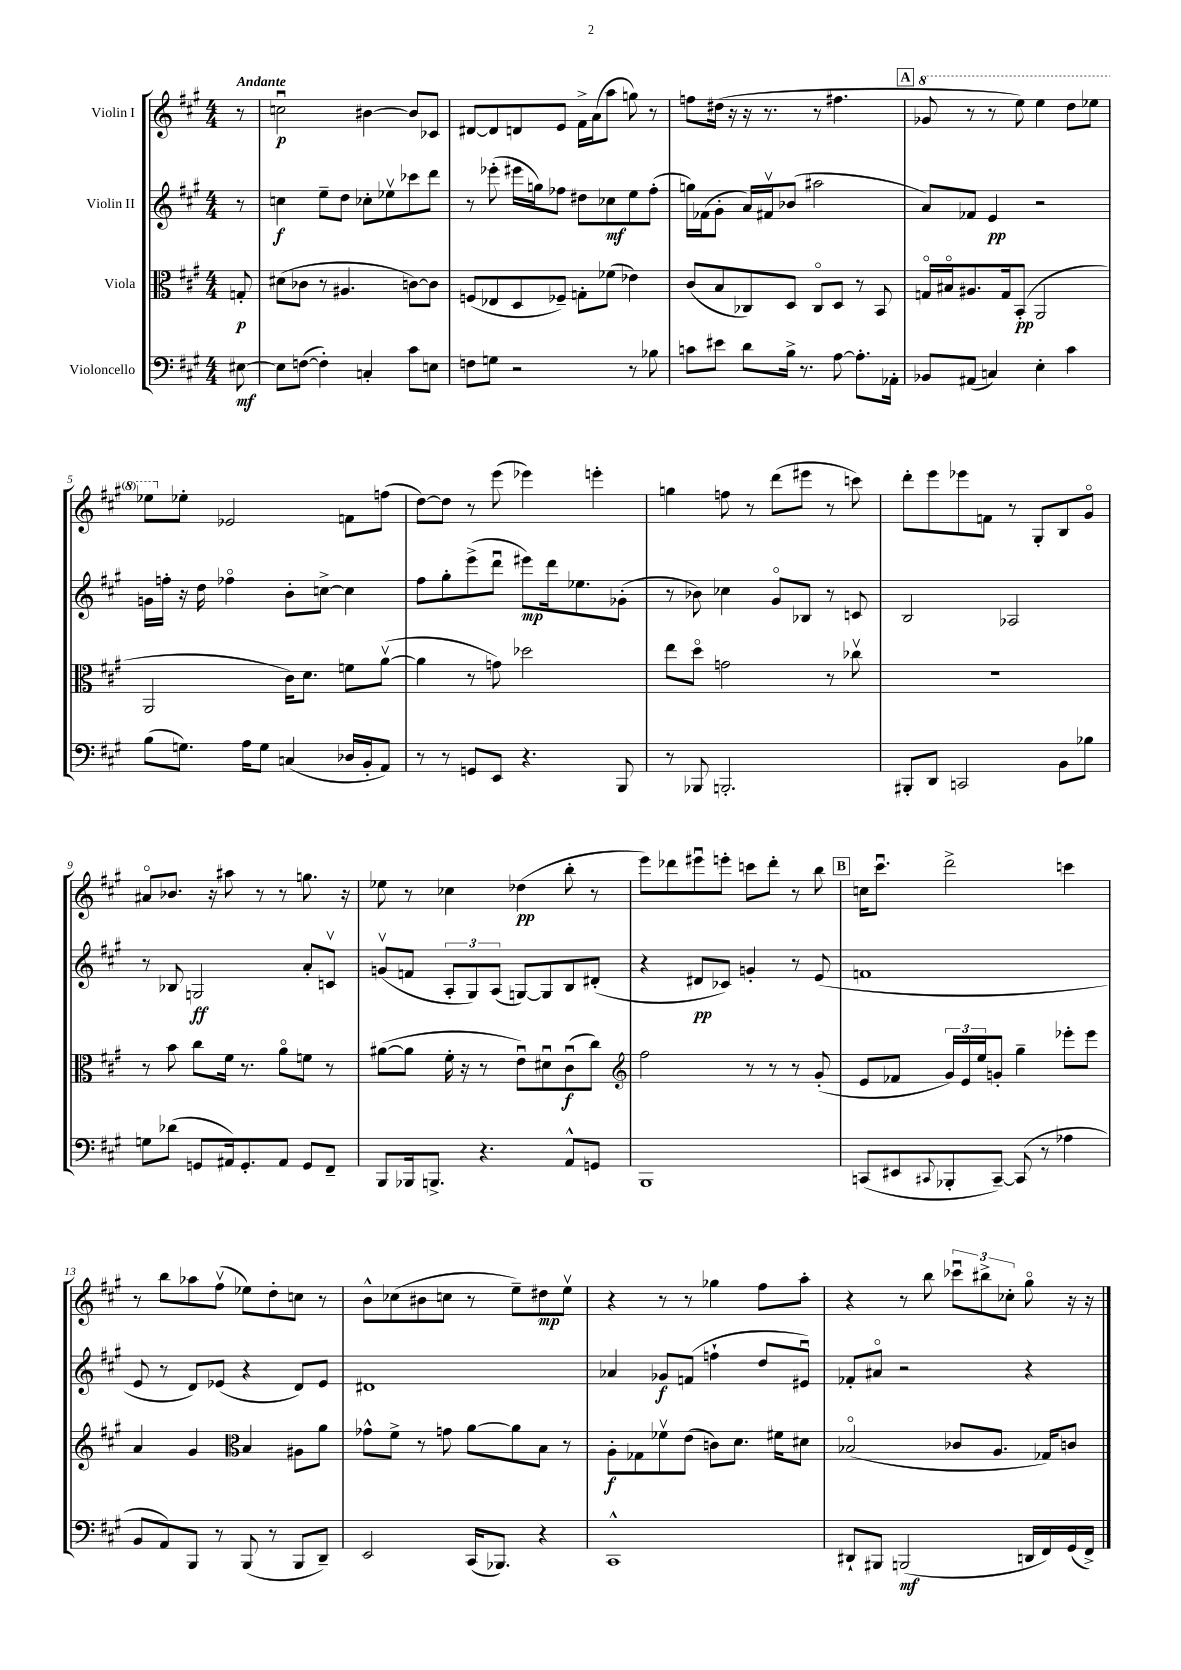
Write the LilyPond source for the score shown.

<<
\new StaffGroup <<
\new Staff = "s0" \with { instrumentName = "Violin I" } {
    \clef treble \key a \major \numericTimeSignature \time 4/4 \partial 8 \tempo "Andante"
    r8 |
    c''2\downbow\p bis'4~ bis'8 ces'8 |
    dis'8~ dis'8 d'8 e'8 fis'16-> a'16( a''8 g''8) r8 |
    f''8 dis''16( r16 r16 r8. r8 fis''4. |
    \mark \markup { \box "A" } \ottava #1 ges''8 r8 r8 e'''8) e'''4 d'''8 ees'''8 |
    ees'''8 \ottava #0 ees''8-. ees'2 f'8 f''8( |
    d''8~) d''8 r8 e'''8( ees'''4) e'''4-. |
    g''4 f''8 r8 d'''8( eis'''8 r8 c'''8) |
    d'''8-. e'''8 ees'''8 f'8 r8 gis8-. b8 gis'8\flageolet |
    ais'8\flageolet bes'8. r16 ais''8 r8 r8 g''8. r16 |
    ees''8 r8 ces''4 des''4\pp( b''8-. r8 |
    e'''8) des'''8 eis'''8\downbow e'''8-. c'''8 des'''8-. r8 b''8 |
    \mark \markup { \box "B" } c''16 cis'''8.\downbow d'''2-> c'''4 |
    r8 b''8 aes''8 fis''8\upbow( ees''8) d''8-. c''8 r8 |
    b'8-^ ces''8( bis'8 c''8 r8 e''8--) dis''8\mp e''8\upbow |
    r4 r8 r8 ges''4 fis''8 a''8-. |
    r4 r8 b''8 \tuplet 3/2 { ces'''8\downbow bis''8-> ces''8-. } gis''8\flageolet r16 r16 \bar "|." |
}
\new Staff = "s1" \with { instrumentName = "Violin II" } {
    \clef treble \key a \major \numericTimeSignature \time 4/4 \partial 8
    r8 |
    c''4\f e''8-- d''8 ces''8-. ees''8\upbow ces'''8 d'''8 |
    r8 ees'''8-.( eis'''16 g''16) fes''8 dis''8 ces''8\mf e''8 fes''8-.( |
    g''16) fes'16( gis'8-. a'16) fis'16\upbow bes'8( ais''2 |
    \mark \markup { \box "A" } a'8) fes'8 e'4\pp r2 |
    g'16 f''16-. r16 d''16 fes''4\flageolet b'8-. c''8~-> c''4 |
    fis''8 gis''8-. e'''8->( d'''8\downbow eis'''8\mp) d'''16 ees''8. ges'8-.( |
    r8 bes'8) ces''4 gis'8\flageolet bes8 r8 c'8 |
    b2 aes2 |
    r8 bes8 g2\ff a'8-. c'8\upbow |
    g'8\upbow( f'8 \tuplet 3/2 { a8-. gis8) a8( } g8~) g8 b8 dis'8-.( |
    r4 dis'8\pp ces'8) g'4-. r8 e'8( |
    \mark \markup { \box "B" } f'1 |
    e'8 r8 d'8) ees'8( r4 d'8) ees'8 |
    dis'1 |
    aes'4 ges'8\f f'8( f''4-! d''8 eis'8\downbow) |
    fes'8-. ais'8\flageolet r2 r4 \bar "|." |
}
\new Staff = "s2" \with { instrumentName = "Viola" } {
    \clef alto \key a \major \numericTimeSignature \time 4/4 \partial 8
    g8-.\p |
    dis'8( ces'8 r8 ais4. c'8~) c'8 |
    f8( ees8 d8 fes8--) g8-. fes'8( ees'4) |
    cis'8( b8 ces8) d8 ces8\flageolet d8 r8 b,8 |
    \mark \markup { \box "A" } g16\flageolet bis16\flageolet ais8. g16 b,8-.\pp( a,2 |
    a,2 cis'16) d'8. f'8 a'8~\upbow( |
    a'4 r8 g'8) des''2 |
    e''8 d''8\flageolet g'2 r8 ces''8\upbow |
    r1 |
    r8 b'8 cis''8 fis'16 r8. a'8\flageolet f'8 r8 |
    ais'8~( ais'8 fis'16-. r16 r8 e'8\downbow) dis'8\downbow cis'8\downbow\f( cis''8) |
    \clef treble fis''2 r8 r8 r8 gis'8-.( |
    \mark \markup { \box "B" } e'8 fes'8 \tuplet 3/2 { gis'16) e'16 e''16 } g'8-. gis''4-- ees'''8-. ees'''8 |
    a'4 gis'4 \clef alto b4 ais8 a'8 |
    ges'8-^ fis'8-> r8 g'8 a'8~ a'8 b8 r8 |
    a8-.\f ges8 fes'8\upbow e'8( c'8) d'8. fis'16 dis'8 |
    bes2\flageolet( ces'8 a8. ges16) c'8 \bar "|." |
}
\new Staff = "s3" \with { instrumentName = "Violoncello" } {
    \clef bass \key a \major \numericTimeSignature \time 4/4 \partial 8
    eis8~\mf |
    eis8 f8~( f4-.) c4-. cis'8 e8 |
    f8 g8 r2 r8 bes8 |
    c'8 eis'8 d'8 b16-> r8. a8~ a8.-. aes,16-. |
    \mark \markup { \box "A" } bes,8 ais,8( c4) e4-. cis'4 |
    b8( g8.) a16 g8 c4( des16 b,16-. a,8) |
    r8 r8 g,8 e,8 r4. b,,8 |
    r8 bes,,8 b,,2.-. |
    bis,,8-. d,8 c,2 b,8 bes8 |
    g8 des'8( g,8 ais,16) g,8.-. ais,8 g,8 fis,8-- |
    b,,8 bes,,16 b,,8.-> r4. a,8-^ g,8 |
    b,,1 |
    \mark \markup { \box "B" } c,8( eis,8 \appoggiatura { cis,8 } bes,,8-. cis,8~--) cis,8( r8 aes4 |
    b,8 a,8) b,,8 r8 b,,8( r8 b,,8 d,8--) |
    e,2 cis,16( bes,,8.) r4 |
    cis,1-^ |
    dis,8-! bis,,8 b,,2\mf( d,16 fis,16) gis,16( fis,16->) \bar "|." |
}
>>
>>
